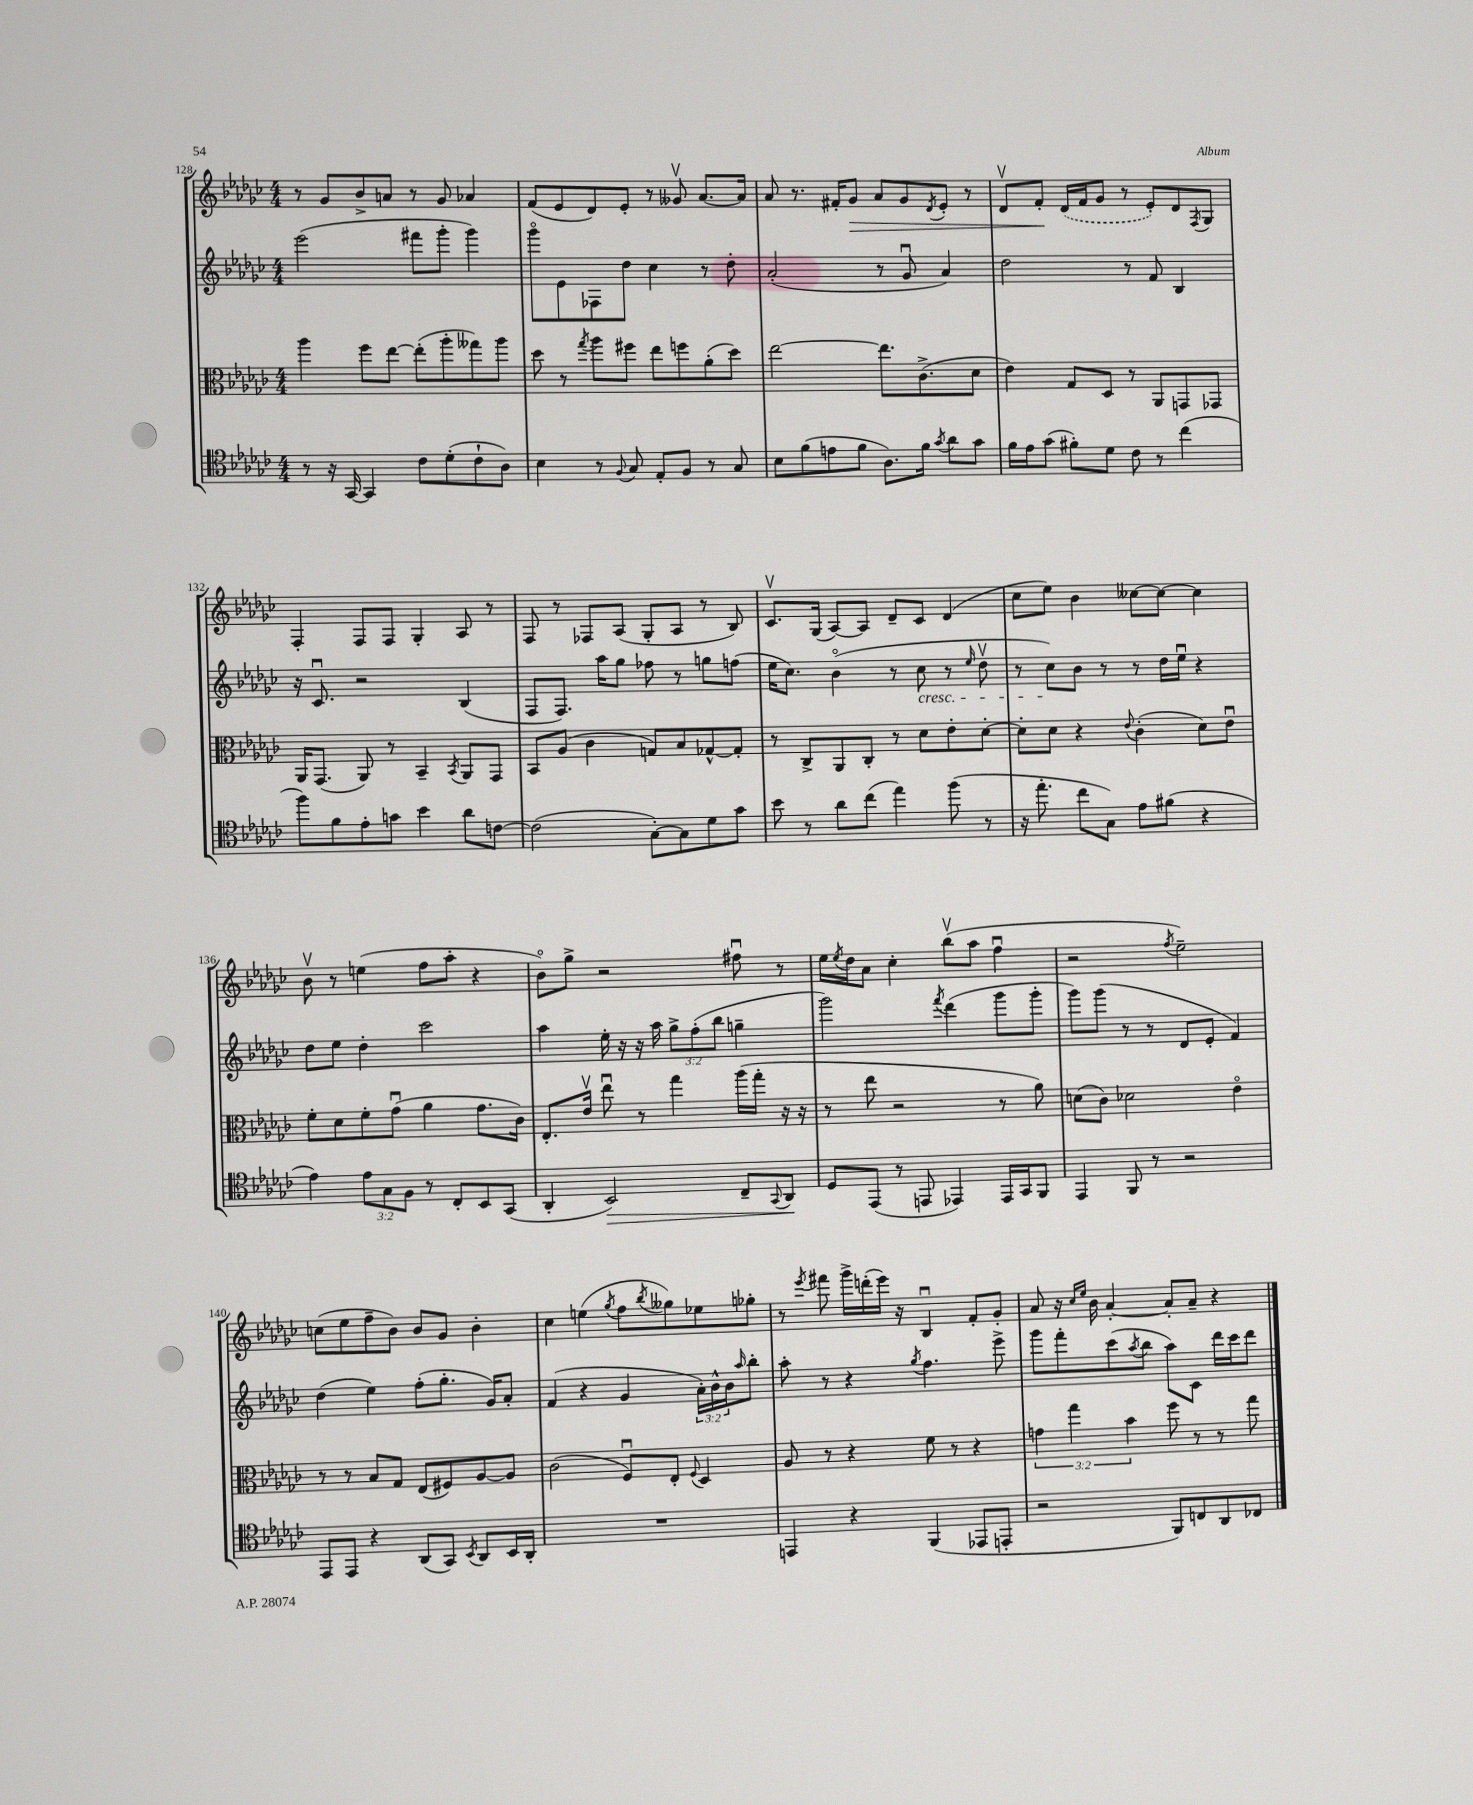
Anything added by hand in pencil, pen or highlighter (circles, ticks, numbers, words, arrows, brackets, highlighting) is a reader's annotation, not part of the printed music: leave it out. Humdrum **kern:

**kern	**kern	**kern	**kern
*staff4	*staff3	*staff2	*staff1
*clefC4	*clefC3	*clefG2	*clefG2
*k[b-e-a-d-g-c-]	*k[b-e-a-d-g-c-]	*k[b-e-a-d-g-c-]	*k[b-e-a-d-g-c-]
*M4/4	*M4/4	*M4/4	*M4/4
8r	4aa-	(2eee-	8r
16r	.	.	8g-
[16GG-	.	.	.
4GG-]	8ff	.	8b-^
.	[8ee-	.	8a
8c-	(8ee-']	8fff#	8r
(8d-'	8aa-'	8ggg-'	8g-
8c-`	8gg--)	4ggg-)	4a-
8A-)	8aa-	.	.
=	=	=	=
4B-	8dd-	8ggg-o	(8f
.	8r	8e-	8e-
.	8qgg-	.	.
8r	8aa-	8F-	8d-)
8qqF	.	.	.
8G-	8ff#	8dd-	8e-'
8E-'	8ee-	4cc-	8r
8F	8ff	.	8g--v
8r	(8a-'	8r	[8.a-
8G-	8dd-)	8dd-'	.
.	.	.	16a-]
=	=	=	=
8B-	[2ee-	(2a-'	8a-
(8f	.	.	8.r
8e	.	.	.
.	.	.	16f#'
8f	.	.	8g-
8.A-)	8.ee-]	8r	8a-
.	.	8g-u	8g-
16f	(8.c-^	.	.
8qg-	.	.	8qd-
8a-	.	4a-)	8e-'
8g-	8d-	.	8r
=	=	=	=
16f	4e-)	2dd-	8d-v
16e-	.	.	.
(8g-	.	.	8f'
8f#')	8G-	.	(16d-
.	.	.	16f
8d-	8D-	.	8g-
8c-	8r	8r	8r
8r	8AA-	8f	8e-')
(4cc-	8GG	4B-	8d-
.	.	.	8qF
.	8GG-	.	8G-
=	=	=	=
8ff)	16AA-	16r	4F'
.	(8.GG-	8.c-u	.
8f	.	.	.
8e-'	8AA-)	2r	8F
8g	8r	.	8F
4b-	4BB-~	.	4G-'
.	8qBB-	.	.
8a-	8AA-	(4B-	8A-
[8c	8GG-	.	8r
=	=	=	=
(2c]	8BB-	8F	8F
.	(8A-	8.F)	8r
.	4c-	.	8F-
.	.	16aa-	.
.	.	8gg-	(8A-
[8G-')	8G)	8ff-	8G-'
8G-]	8B-	8r	8A-
8d-	[8G-^^	8gg	8r
8g-	8G-']	(8ff	8B-)
=	=	=	=
8b-	8r	16ee-	8.c-v
.	.	8.cc-)	.
8r	8C-^	.	.
.	.	.	(16G-
8a-	8AA-	(4b-o	[8A-)
(8cc-	8C-'	.	8A-]
4ee-)	8r	8r	8d-~
.	8d-	8cc-	8c-
(8ff	8e-'	8r	(4d-
.	.	16qqee-	.
8r	[8d-'	8dd-v	.
=	=	=	=
16r	8d-']	8r	8cc-
8.ee-'	.	.	.
.	8d-	8cc-)	8ee-)
8cc-	4r	8b-	4b-
8G-)	.	8r	.
.	8qqe-	.	.
8e-	(4c-'	8r	[8cc--
(8f#	.	16dd-	8cc--_
.	.	16ee-u	.
4r	8d-)	4r	4cc--]
.	8e-u	.	.
=	=	=	=
4e-)	8f'	8dd-	8b-v
.	8d-	8ee-	8r
12e-	8f'	4dd-'	(4ee
12G-	.	.	.
.	(8g-u	.	.
12F	.	.	.
8r	4a-	2ccc-	8ff
8C-'	.	.	8aa-'
8BB-	8.g-	.	4r
(8GG-	.	.	.
.	16c-)	.	.
=	=	=	=
4AA-'	8.E-'	4aa-	8b-o)
.	.	.	8gg-^
.	16e-v	.	.
2BB-)	8ee-u	16ee-'	2r
.	.	16r	.
.	8r	16r	.
.	.	16aa-	.
.	4gg-	12gg-^	.
.	.	(12ff'	.
.	.	12bb-	.
8C-~	(16aa-	4gg~	8ff#u
.	16gg-'	.	.
8qqGG-	.	.	.
8AA-	16r	.	8r
.	16r	.	.
=	=	=	=
8D-	8r	2ggg-)	16ee-
.	.	.	8qee-
.	.	.	16dd-
(8EE-	8ee-	.	8a-
8r	2r	.	4cc-'
8EE	.	.	.
.	.	8qfff	.
4EE-)	.	(4ddd-	(8bb-v
.	.	.	8aa-
16EE-	8r	8ggg-	4ffu
16GG-	.	.	.
8FF	8a-)	8ggg-'	.
=	=	=	=
4EE-	(8d	8ggg-)	2r
.	8c-)	(8ggg-	.
8FF	2d-	8r	.
8r	.	8r	.
.	.	.	8qff
2r	.	8d-	2ee-~)
.	.	8e-'	.
.	4e-o	4f)	.
=	=	=	=
8EE-	8r	(4dd-	(8cc
8EE-	8r	.	8ee-
4r	8B-	4ee-)	8ff~
.	8G-	.	8b-)
(8AA-	(8E-	(8ff'	8b-
8GG-)	8F#)	8.gg-'	8g-
8qBB-	.	.	.
8AA-	[8A-	.	4b-'
.	.	16g-)	.
16BB-	8A-]	8a-'	.
16AA-'	.	.	.
=	=	=	=
1r	(2c-	(4f	4cc-
.	.	4r	(4ee
.	.	.	8qgg-
.	8Fu)	4g-	8ff
.	.	.	8qbb-
.	8E-'	.	8gg--)
.	8qqF	.	.
.	4D-	24a-')	8ee-
.	.	24b-^^	.
.	.	24b-	.
.	.	16qqaa-	.
.	.	8bb-'	8gg-'
=	=	=	=
4EE	8A-	8aa-'	8r
.	.	.	8qeee-
.	8r	8r	8fff#
4r	4r	4r	16ggg-^
.	.	.	(16ddd'
.	.	.	16eee-)
.	.	.	16r
.	.	8qgg-	.
(4FF	8f	4.ff	4B-u
.	8r	.	.
8EE-	4r	.	8f'
8EE'	.	8eee-^	8g-'
=	=	=	=
2r	6g	8ggg-	8a-
.	.	8fff'	16r
.	6gg-	.	.
.	.	.	16qqcc-
.	.	.	16qqee-
.	.	.	16b-
.	.	(8ccc-	[4a-'
.	6b-	.	.
.	.	8qaa-	.
.	.	8bb-	.
8FF)	8ff	8aa-)	8a-']
8C	8r	8c-	8a-~
8AA-	8r	16ddd-	4r
.	.	16ccc-	.
8C-	8gg-	8ddd-	.
==	==	==	==
*-	*-	*-	*-
